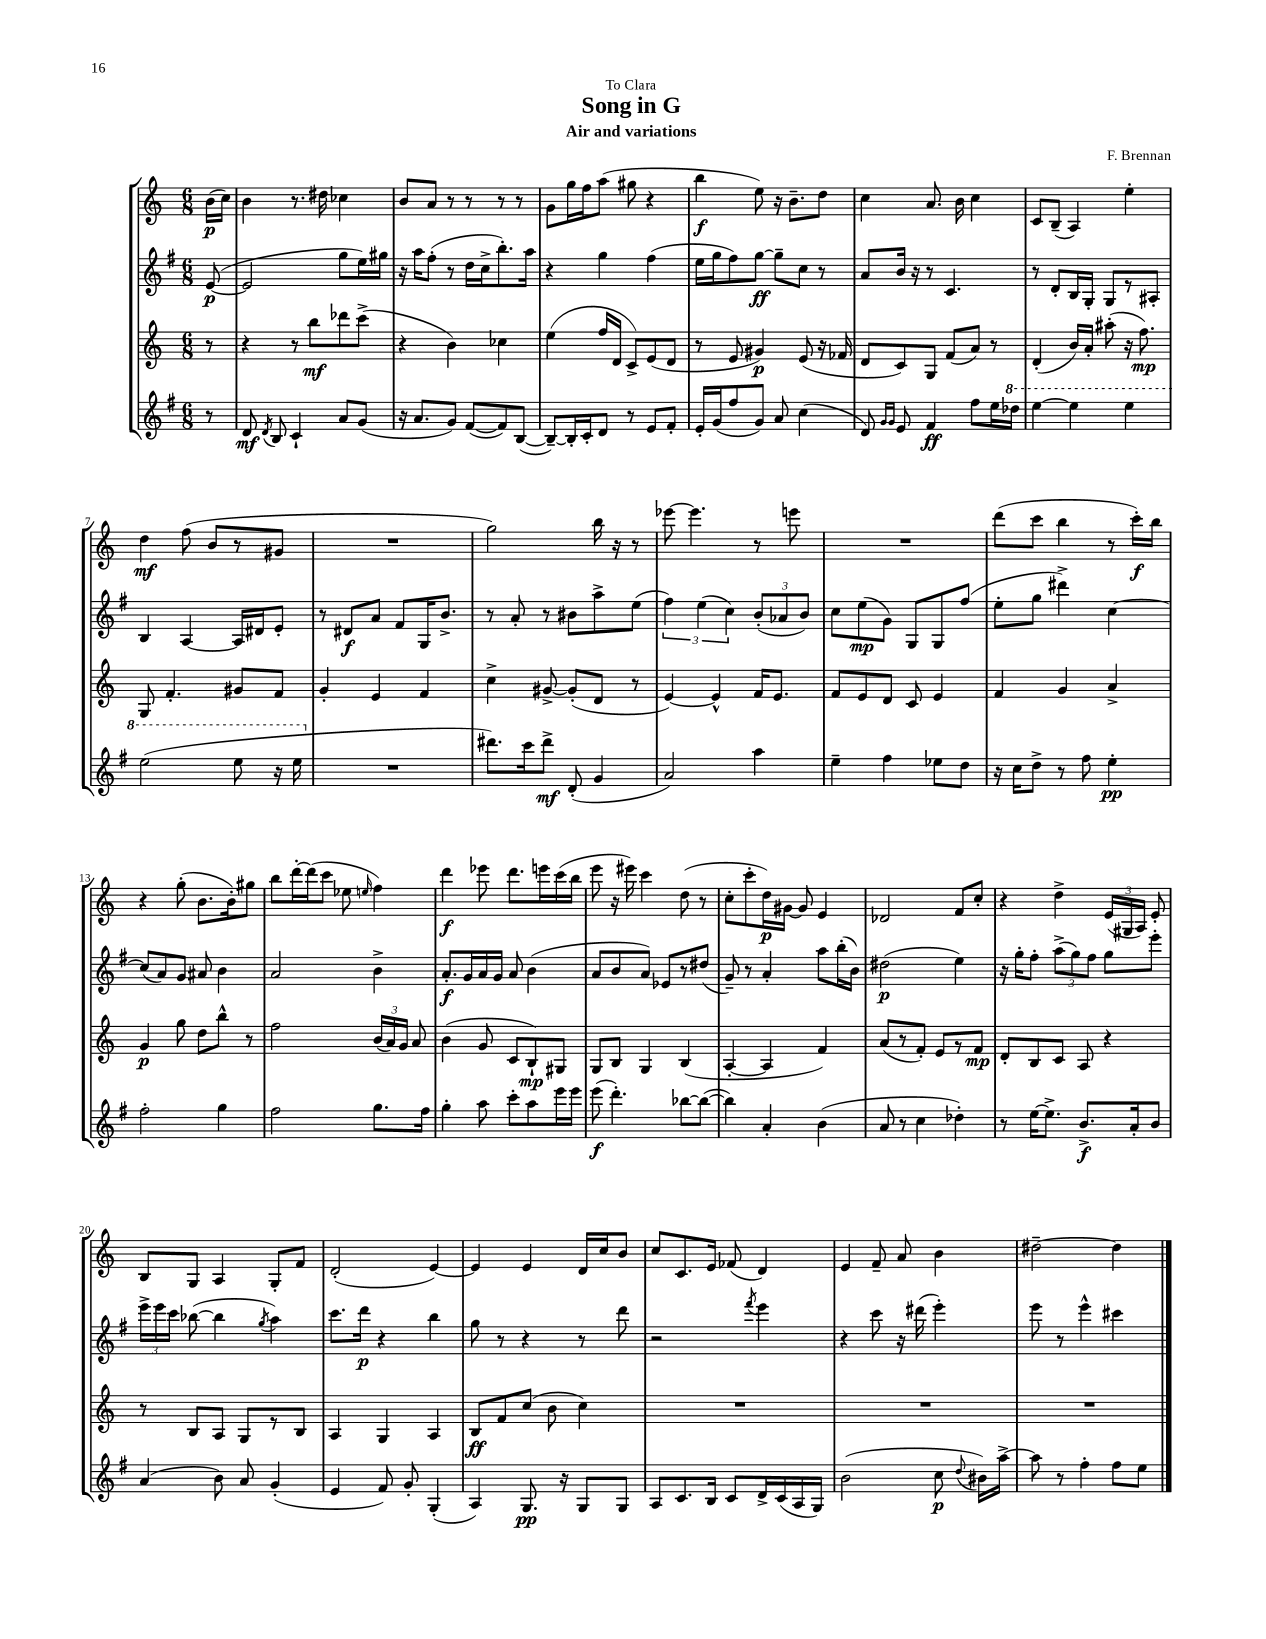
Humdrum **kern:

**kern	**dynam	**kern	**dynam	**kern	**dynam	**kern	**dynam
*part4	*part4	*part3	*part3	*part2	*part2	*part1	*part1
*staff4	*staff4	*staff3	*staff3	*staff2	*staff2	*staff1	*staff1
*clefG2	*	*clefG2	*	*clefG2	*	*clefG2	*
*k[f#]	*	*k[]	*	*k[f#]	*	*k[]	*
*M6/8	*	*M6/8	*	*M6/8	*	*M6/8	*
=	=	=	=	=	=	=	=
8r	.	8r	.	([8e/	p	(16b\LL	p
.	.	.	.	.	.	16cc\JJ)	.
=1	=1	=1	=1	=1	=1	=1	=1
8d/	mf	4r	.	2e/]	.	4b\	.
8qd/	.	.	.	.	.	.	.
8B/	.	.	.	.	.	.	.
4c`/	.	8r	.	.	.	8.r	.
.	.	8bb\L	mf	.	.	.	.
.	.	.	.	.	.	16dd#X\	.
8a/L	.	8ddd-X\	.	8gg\L	.	4cc-X\	.
(8g/J	.	(8ccc^\J	.	16ee\L)	.	.	.
.	.	.	.	16gg#X\JJ	.	.	.
=2	=2	=2	=2	=2	=2	=2	=2
16r	.	4r	.	16r	.	8b/L	.
8.a/L	.	.	.	16aa\KL	.	.	.
.	.	.	.	(8ff#'\J	.	8a/J	.
8g/J)	.	4b\)	.	8r	.	8r	.
([8f#/L	.	.	.	16dd\LL	.	8r	.
.	.	.	.	16cc^\J	.	.	.
8f#/])	.	4cc-X\	.	8.bb'\)	.	8r	.
([8B/J	.	.	.	.	.	8r	.
.	.	.	.	16aa\Jk	.	.	.
=3	=3	=3	=3	=3	=3	=3	=3
8B~/L_)	.	(4ee\	.	4r	.	8g\L	.
16B'/L]	.	.	.	.	.	16gg\L	.
16c'/J	.	.	.	.	.	16ff\J	.
8d/J	.	16ff/LL	.	4gg\	.	(8aa\J	.
.	.	16d/JJ	.	.	.	.	.
8r	.	8c^/L)	.	.	.	8gg#X\	.
8e/L	.	(8e/	.	(4ff#\	.	4r	.
8f#'/J	.	8d/J	.	.	.	.	.
=4	=4	=4	=4	=4	=4	=4	=4
16e'/LL	.	8r	.	16ee\LL	.	4bb\	f
(16g/J	.	.	.	16gg\J	.	.	.
8ff#/	.	8e/	.	8ff#\)	.	.	.
8g/J)	.	4g#X/)	p	[8gg\J	ff	8ee\)	.
8a/	.	.	.	8gg~\L]	.	16r	.
.	.	.	.	.	.	8.b~\L	.
(4cc\	.	(8e/	.	8cc\J	.	.	.
.	.	16r	.	8r	.	8dd\J	.
.	.	16f-X/	.	.	.	.	.
=5	=5	=5	=5	=5	=5	=5	=5
8d/)	.	8d/L	.	8a/L	.	4cc\	.
16qqg/LL	.	.	.	.	.	.	.
16qqg/JJ	.	.	.	.	.	.	.
8e/	.	8c/)	.	16b/Jk	.	.	.
.	.	.	.	16r	.	.	.
4f#/	ff	8G/J	.	8r	.	8.a/	.
.	.	(8f/L	.	4.c/	.	.	.
.	.	.	.	.	.	16b\	.
8ff#\L	.	8a/J)	.	.	.	4cc\	.
16ee\L	.	8r	.	.	.	.	.
*8va	*	*	*	*	*	*	*
16ddd-X\JJ	.	.	.	.	.	.	.
=6	=6	=6	=6	=6	=6	=6	=6
[4eee\	.	(4d'/	.	8r	.	8c/L	.
.	.	.	.	8d'/L	.	(8B~/J	.
4eee\]	.	16b/LL)	.	16B/L	.	4A/)	.
.	.	16a'/JJ	.	16G'/JJ	.	.	.
.	.	(8aa#X'\	.	8G/L	.	.	.
4eee\	.	16r	.	8r	.	4ee'\	.
.	.	8.ff\)	mp	.	.	.	.
.	.	.	.	8A#X'/J	.	.	.
!!LO:LB:g=z
=7	=7	=7	=7	=7	=7	=7	=7
(2eee\	.	8G/	.	4B/	.	4dd\	mf
.	.	4.f'/	.	.	.	.	.
.	.	.	.	[4A/	.	(8ff\	.
.	.	.	.	.	.	8b/L	.
8eee\	.	8g#X/L	.	16A/LL]	.	8r	.
.	.	.	.	16d#X/J	.	.	.
16r	.	8f/J	.	8e'/J	.	8g#X/J	.
16eee\	.	.	.	.	.	.	.
=8	=8	=8	=8	=8	=8	=8	=8
*X8va	*	*	*	*	*	*	*
2.r	.	4g'/	.	8r	.	2.r	.
.	.	.	.	8d#X/L	f	.	.
.	.	4e/	.	8a/J	.	.	.
.	.	.	.	8f#/L	.	.	.
.	.	4f/	.	16G/K	.	.	.
.	.	.	.	8.b^/J	.	.	.
=9	=9	=9	=9	=9	=9	=9	=9
8.ddd#X\L)	.	4cc^\	.	8r	.	2gg\)	.
.	.	.	.	8a'/	.	.	.
16ccc\k	.	.	.	.	.	.	.
8ddd#^\J	mf	[8g#X^/	.	8r	.	.	.
(8d'/	.	(8g#'/L]	.	8b#X\L	.	.	.
4g/	.	8d/J	.	8aa^\	.	16bb\	.
.	.	.	.	.	.	16r	.
.	.	8r	.	(8ee\J	.	8r	.
=10	=10	=10	=10	=10	=10	=10	=10
2a/)	.	[4e/)	.	6ff#\)	.	[8eee-X\	.
.	.	.	.	.	.	4.eee-\]	.
.	.	.	.	(6ee\	.	.	.
.	.	4e^^/]	.	.	.	.	.
.	.	.	.	6cc\)	.	.	.
4aa\	.	16f/KL	.	(12b'/L	.	8r	.
.	.	8.e/J	.	.	.	.	.
.	.	.	.	12a-X/	.	.	.
.	.	.	.	.	.	8eeen\	.
.	.	.	.	12b/J)	.	.	.
=11	=11	=11	=11	=11	=11	=11	=11
4ee~\	.	8f/L	.	8cc\L	.	2.r	.
.	.	8e/	.	(8ee\	mp	.	.
4ff#\	.	8d/J	.	8g\J)	.	.	.
.	.	8c/	.	8G/L	.	.	.
8ee-X\L	.	4e/	.	8G/	.	.	.
8dd\J	.	.	.	(8ff#/J	.	.	.
=12	=12	=12	=12	=12	=12	=12	=12
16r	.	4f/	.	8ee'\L	.	(8ddd\L	.
16cc\KL	.	.	.	.	.	.	.
8dd^\J	.	.	.	8gg\J	.	8ccc\J	.
8r	.	4g/	.	4ddd#X^\)	.	4bb\	.
8ff#\	.	.	.	.	.	.	.
4ee'\	pp	4a^/	.	[4cc\	.	8r	.
.	.	.	.	.	.	16ccc'\LL)	f
.	.	.	.	.	.	16bb\JJ	.
!!LO:LB:g=z
=13	=13	=13	=13	=13	=13	=13	=13
2ff#'\	.	4g/	p	(8cc/L]	.	4r	.
.	.	.	.	8a/)	.	.	.
.	.	8gg\	.	8g/J	.	(8gg'\	.
.	.	8dd\L	.	8a#X/	.	8.b\L	.
4gg\	.	8bb^^\J	.	4b\	.	.	.
.	.	.	.	.	.	16b'\k)	.
.	.	8r	.	.	.	8gg#X\J	.
=14	=14	=14	=14	=14	=14	=14	=14
2ff#\	.	2ff\	.	2a/	.	8bb\L	.
.	.	.	.	.	.	[16ddd'\L	.
.	.	.	.	.	.	(16ddd\J]	.
.	.	.	.	.	.	8ccc\J	.
.	.	.	.	.	.	8ee-X\	.
.	.	.	.	.	.	16qqeen/	.
8.gg\L	.	(24b/LL	.	4b^\	.	4ff\)	.
.	.	24a/)	.	.	.	.	.
.	.	24g/JJ	.	.	.	.	.
.	.	8a/	.	.	.	.	.
16ff#\Jk	.	.	.	.	.	.	.
=15	=15	=15	=15	=15	=15	=15	=15
4gg'\	.	(4b\	.	8.a'/L	f	4ddd\	f
.	.	.	.	16g/L	.	.	.
8aa\	.	8g/	.	16a/	.	8eee-X\	.
.	.	.	.	16g/JJ	.	.	.
8ccc'\L	.	8c/L	.	8a/	.	8.ddd\L	.
8aa\	.	8B`/)	mp	(4b\	.	.	.
.	.	.	.	.	.	16eeen\L	.
16eee\L	.	8G#X/J	.	.	.	(16ccc\	.
16eee\JJ	.	.	.	.	.	16bb\JJ	.
=16	=16	=16	=16	=16	=16	=16	=16
(8eee\	f	8G/L	.	8a/L	.	8eee\	.
4.ddd'\)	.	8B/J	.	8b/	.	16r	.
.	.	.	.	.	.	16eee#X\)	.
.	.	4G/	.	8a/J)	.	4ccc\	.
.	.	.	.	8e-X/L	.	.	.
[8bb-X\L	.	(4B/	.	8r	.	(8dd\	.
(8bb-\J_	.	.	.	(8dd#X/J	.	8r	.
=17	=17	=17	=17	=17	=17	=17	=17
4bb-\])	.	[4A'/	.	8g~/)	.	8cc'\L	.
.	.	.	.	8r	.	8ccc'\	.
4a'/	.	4A/]	.	4a'/	.	16dd\L)	p
.	.	.	.	.	.	[16g#X\JJ	.
.	.	.	.	.	.	8g#/]	.
(4b\	.	4f/)	.	8aa\L	.	4e/	.
.	.	.	.	(16bb'\L	.	.	.
.	.	.	.	16b\JJ)	.	.	.
=18	=18	=18	=18	=18	=18	=18	=18
8a/	.	(8a/L	.	(2dd#X\	p	2d-X/	.
8r	.	8r	.	.	.	.	.
4cc\	.	8f'/J)	.	.	.	.	.
.	.	8e/L	.	.	.	.	.
4dd-X'\)	.	8r	.	4ee\)	.	8f/L	.
.	.	8f/J	mp	.	.	8cc'/J	.
=19	=19	=19	=19	=19	=19	=19	=19
8r	.	8d'/L	.	16r	.	4r	.
.	.	.	.	16gg'\KL	.	.	.
[16ee\KL	.	8B/	.	8ff#'\J	.	.	.
8.ee^\J]	.	.	.	.	.	.	.
.	.	8c/J	.	(12aa^\L	.	4dd^\	.
.	.	.	.	12gg\)	.	.	.
8.b^/L	f	8A/	.	.	.	.	.
.	.	.	.	12ff#\J	.	.	.
.	.	4r	.	8gg\L	.	(24e/LL	.
.	.	.	.	.	.	24G#X/	.
16a'/k	.	.	.	.	.	.	.
.	.	.	.	.	.	24A/JJ)	.
8b/J	.	.	.	8eee'\J	.	8e'/	.
!!LO:LB:g=z
=20	=20	=20	=20	=20	=20	=20	=20
(4a/	.	8r	.	24eee^\LL	.	8B/L	.
.	.	.	.	24eee\	.	.	.
.	.	.	.	24ccc\JJ	.	.	.
.	.	8B/L	.	([8bb-X\	.	8G/J	.
8b\)	.	8A/J	.	4bb-\]	.	4A/	.
8a/	.	8G/L	.	.	.	.	.
.	.	.	.	8qgg/	.	.	.
(4g'/	.	8r	.	4aa\)	.	8G'/L	.
.	.	8B/J	.	.	.	8f/J	.
=21	=21	=21	=21	=21	=21	=21	=21
4e/	.	4A/	.	8.ccc\L	.	(2d'/	.
.	.	.	.	16ddd\Jk	p	.	.
8f#/)	.	4G/	.	4r	.	.	.
8g'/	.	.	.	.	.	.	.
(4G'/	.	4A/	.	4bb\	.	[4e/)	.
=22	=22	=22	=22	=22	=22	=22	=22
4A/)	.	8B/L	ff	8gg\	.	4e/]	.
.	.	8f/	.	8r	.	.	.
8.G/	pp	(8cc/J	.	4r	.	4e/	.
.	.	8b\	.	.	.	.	.
16r	.	.	.	.	.	.	.
8G/L	.	4cc\)	.	8r	.	16d/LL	.
.	.	.	.	.	.	16cc/J	.
8G/J	.	.	.	8ddd\	.	8b/J	.
=23	=23	=23	=23	=23	=23	=23	=23
8A/L	.	2.r	.	2r	.	8cc/L	.
8.c/	.	.	.	.	.	8.c/	.
16B/Jk	.	.	.	.	.	16e/Jk	.
8c/L	.	.	.	.	.	(8f-X/	.
.	.	.	.	8qfff#/	.	.	.
16d^/L	.	.	.	4eee\	.	4d/)	.
(16c/	.	.	.	.	.	.	.
16A/	.	.	.	.	.	.	.
16G/JJ)	.	.	.	.	.	.	.
=24	=24	=24	=24	=24	=24	=24	=24
(2b\	.	2.r	.	4r	.	4e/	.
.	.	.	.	8ccc\	.	8f~/	.
.	.	.	.	16r	.	8a/	.
.	.	.	.	(16ddd#X\	.	.	.
8cc\	p	.	.	4eee'\)	.	4b\	.
8qqdd/	.	.	.	.	.	.	.
16b#X\LL)	.	.	.	.	.	.	.
[16aa^\JJ	.	.	.	.	.	.	.
=25	=25	=25	=25	=25	=25	=25	=25
8aa\]	.	2.r	.	8eee\	.	[2dd#X~\	.
8r	.	.	.	8r	.	.	.
4ff#'\	.	.	.	4eee^^\	.	.	.
8ff#\L	.	.	.	4ccc#X\	.	4dd#\]	.
8ee\J	.	.	.	.	.	.	.
==	==	==	==	==	==	==	==
*-	*-	*-	*-	*-	*-	*-	*-
